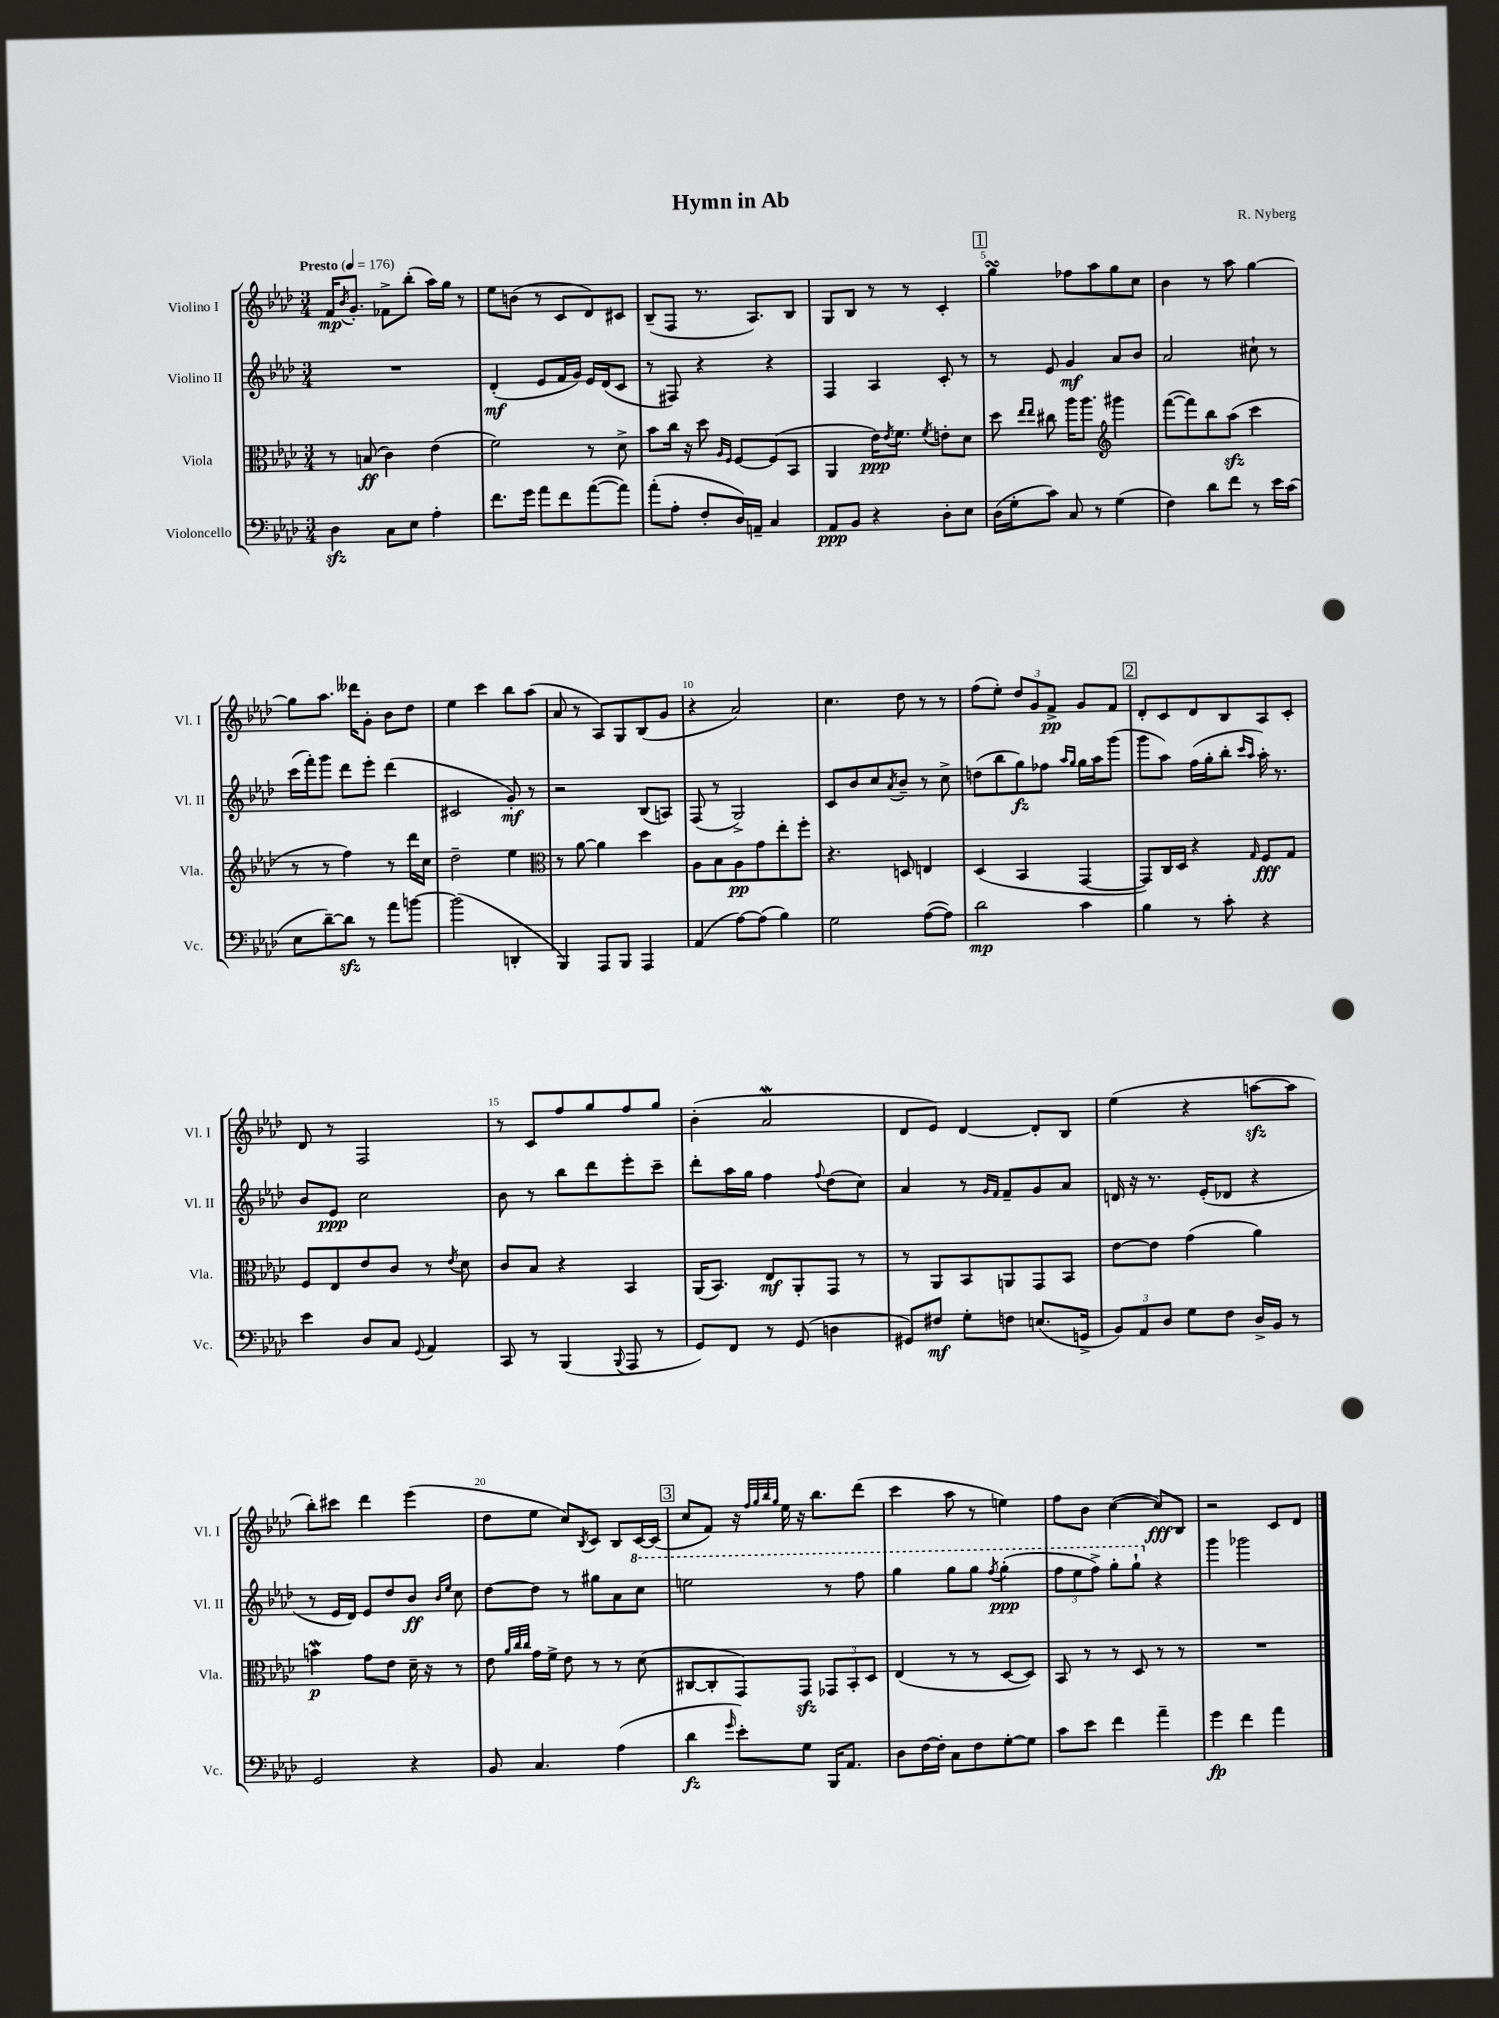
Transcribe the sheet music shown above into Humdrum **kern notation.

**kern	**kern	**kern	**kern
*staff4	*staff3	*staff2	*staff1
*clefF4	*clefC3	*clefG2	*clefG2
*k[b-e-a-d-]	*k[b-e-a-d-]	*k[b-e-a-d-]	*k[b-e-a-d-]
*M3/4	*M3/4	*M3/4	*M3/4
*MM176	*MM176	*MM176	*MM176
4D-	8r	2.r	16f
.	.	.	8qb-
.	.	.	8.g'
.	(8B	.	.
8C	4c)	.	8f-^
8E-	.	.	(8bb-'
4A-'	(4e-	.	16aa-)
.	.	.	16gg
.	.	.	8r
=	=	=	=
8.f	2f)	(4d-'	8ee-
.	.	.	(8b
16g	.	.	.
8a-	.	8e-	8r
8f	.	16f	8c
.	.	16g)	.
([8a-	8r	16e-	8d-)
.	.	(16d-	.
8a-])	8d-^	8c	8c#
=	=	=	=
(8a-'	8b-	8r	(8B-~
8A-'	16cc	8F#)	8F
.	16r	.	.
8F'	8dd-	4r	8.r
.	16qqA-	.	.
.	16qqF	.	.
16D-)	[8F	.	.
16AA~	.	.	8.A-)
4C	(8F]	4r	.
.	8BB-	.	8B-
=	=	=	=
8AA-	4AA-	4F	8G
8BB-	.	.	8B-
4r	16e-)	4A-	8r
.	8qe-	.	.
.	8.f	.	.
.	.	.	8r
.	8qf	.	.
8D-'	8e'	8c'	4c'
8E-	8d-	8r	.
=	=	=	=
(16D-	8dd-	8r	4gg
16G'	.	.	.
.	16qqee-	.	.
.	16qqee-	.	.
8c)	8cc#	8e-	.
8C	16aa-	4g	8ff-
.	8.aa-	.	.
8r	.	.	8aa-
*	*clefG2	*	*
(4G	4ggg#	8a-	8gg
.	.	8b-	8cc
=	=	=	=
4F)	([8fff	2a-	4b-
.	8fff])	.	.
8d-	8bb-	.	8r
8f	(8aa-	.	8aa-
8r	4ccc	8cc#`	[4gg
16e-	.	8r	.
(16c	.	.	.
=	=	=	=
8E-	8r	(16ccc	8gg]
.	.	16fff')	.
[8d-~)	8r	8ggg	8.aa-
8d-]	4ff)	8ddd-	.
.	.	.	16ddd--
8r	.	8eee-'	8g'
8a-	8r	(4ddd-	8b-
[8b	16ddd-	.	8dd-
.	16cc	.	.
=	=	=	=
(2b]	2dd-~	2c#	4ee-
.	.	.	4ccc
4DD'	4ee-	8g')	8bb-
.	.	8r	(8aa-
=	=	=	=
*	*clefC3	*	*
4BBB-)	8r	2r	8a-
.	[8a-	.	8r
8AAA-	4a-]	.	8A-)
8BBB-	.	.	8G
4AAA-	4dd-	(8B-	(8B-
.	.	8A)	8g
=	=	=	=
(4AA-	8A-	(8F	4r
.	8B-	8r	.
[8A-)	8A-	2G^)	2a-)
(8A-]	8g	.	.
4B-)	8ee-'	.	.
.	8ff'	.	.
=	=	=	=
2G	4.r	8c	4.cc
.	.	8b-	.
.	.	8cc	.
.	.	8qa-	.
.	8D	8b-~	8dd-
([8A-	4E	8r	8r
8A-])	.	8cc^	8r
=	=	=	=
2d-	(4D-	(8dd	(8ff
.	.	8bb-	8ee-')
.	4BB-	8gg)	12dd-
.	.	.	12g
.	.	8ff-	.
.	.	.	12f^
.	.	16qqaa-	.
.	.	16qqgg	.
4c	[4GG	16gg	8g
.	.	16aa-	.
.	.	(8ggg	8f
=	=	=	=
4B-	8GG])	8ggg	8d-'
.	16C	8aa-)	8c
.	16D-	.	.
8r	4r	(16ff	8d-
.	.	16gg'	.
8c'	.	8bb-'	8B-
.	.	16qqccc	.
.	16qqG	16qqaa-	.
4r	8F	16aa-')	8A-
.	.	8.r	.
.	8G	.	8c'
=	=	=	=
4e-	8F	8b-	8d-
.	8E-	8e-	8r
8D-	8e-	2cc	2F
8C	8c	.	.
8qqGG	.	.	.
4AA-	8r	.	.
.	8qe-	.	.
.	8d-	.	.
=	=	=	=
8CC	8c	8b-	8r
8r	8B-	8r	8c
(4BBB-	4r	8bb-	8ff
.	.	8ddd-	8gg
8qqBBB-	.	.	.
8AAA-	4BB-	8eee-'	8ff
8r	.	8ccc~	8gg
=	=	=	=
8GG)	(16AA-	8ddd-'	(4b-'
.	8.BB-)	.	.
8FF	.	16aa-	.
.	.	16gg	.
8r	8E-	4ff	2a-
(8GG	8AA-'	.	.
.	.	8qqff	.
4D	8GG	(8dd-	.
.	8r	8cc)	.
=	=	=	=
8GG#)	8r	4a-	8d-
8F#	8AA-	.	8e-)
8G'	8BB-	8r	[4d-
.	.	16qqg	.
.	.	16qqf	.
8F	8AA	8f~	.
(8.E	8GG	8g	8d-']
.	8BB-	8a-	8B-
16GG^	.	.	.
=	=	=	=
12BB-)	[8e-	16d	(4ee-
.	.	16r	.
12AA-	.	.	.
.	8e-]	8.r	.
12D-	.	.	.
8G	(4g	.	4r
.	.	(16e-'	.
8F	.	8d-	.
16D-^	4a-)	4r	[8aa
16BB-	.	.	.
8r	.	.	8aa]
=	=	=	=
2GG	4b	8r	8bb-')
.	.	16e-	8ccc#
.	.	16d-)	.
.	8g	8e-	4ddd-
.	8e-	8dd-	.
4r	16d-~	8b-	(4eee-
.	16r	.	.
.	.	16qqb-	.
.	.	16qqee-	.
.	8r	8cc	.
=	=	=	=
8BB-	8e-	[8dd-	8dd-
.	32qqa-	.	.
.	32qqcc	.	.
.	32qqcc	.	.
4.C	16g	8dd-]	8ee-
.	16f^	.	.
.	8e-	8r	8cc)
.	.	.	8qB-
.	8r	8gg#	8c
(4A-	8r	8a-	8B-
.	(8d-	8ccc	[16c
.	.	.	(16c]
=	=	=	=
4d-	[8C#	2eee	8cc
.	8C#']	.	8f)
16qqg	.	.	.
8e-')	8GG)	.	16r
.	.	.	32qqff
.	.	.	32qqgg
.	.	.	32qqbb-
.	.	.	32qqgg
.	.	.	16ee-
8G	8GG	.	16r
.	.	.	8.bb-
16BBB-	12GG-	8r	.
8.AA-	.	.	.
.	12BB-'	.	.
.	.	8fff	(8ddd-
.	12D-	.	.
=	=	=	=
8D-	(4E-	4ggg	4ccc
[16F	.	.	.
16F']	.	.	.
8C	8r	8ggg	8aa-
8F	8r	8ggg	8r
.	.	8qfff	.
[8G'	[8D-	(4ggg'	4ee)
8G]	8D-])	.	.
=	=	=	=
8c	8BB-	12fff	8ff
.	.	12eee-	.
8e-	8r	.	8b-
.	.	12fff^)	.
4f	8r	8ggg'	([4cc
.	8D-	8ggg`	.
4a-~	8r	4r	8cc])
.	8r	.	8B-
=	=	=	=
4g	2.r	4ggg	2r
4f	.	2ggg-	.
4a-	.	.	8c
.	.	.	8d-
==	==	==	==
*-	*-	*-	*-
